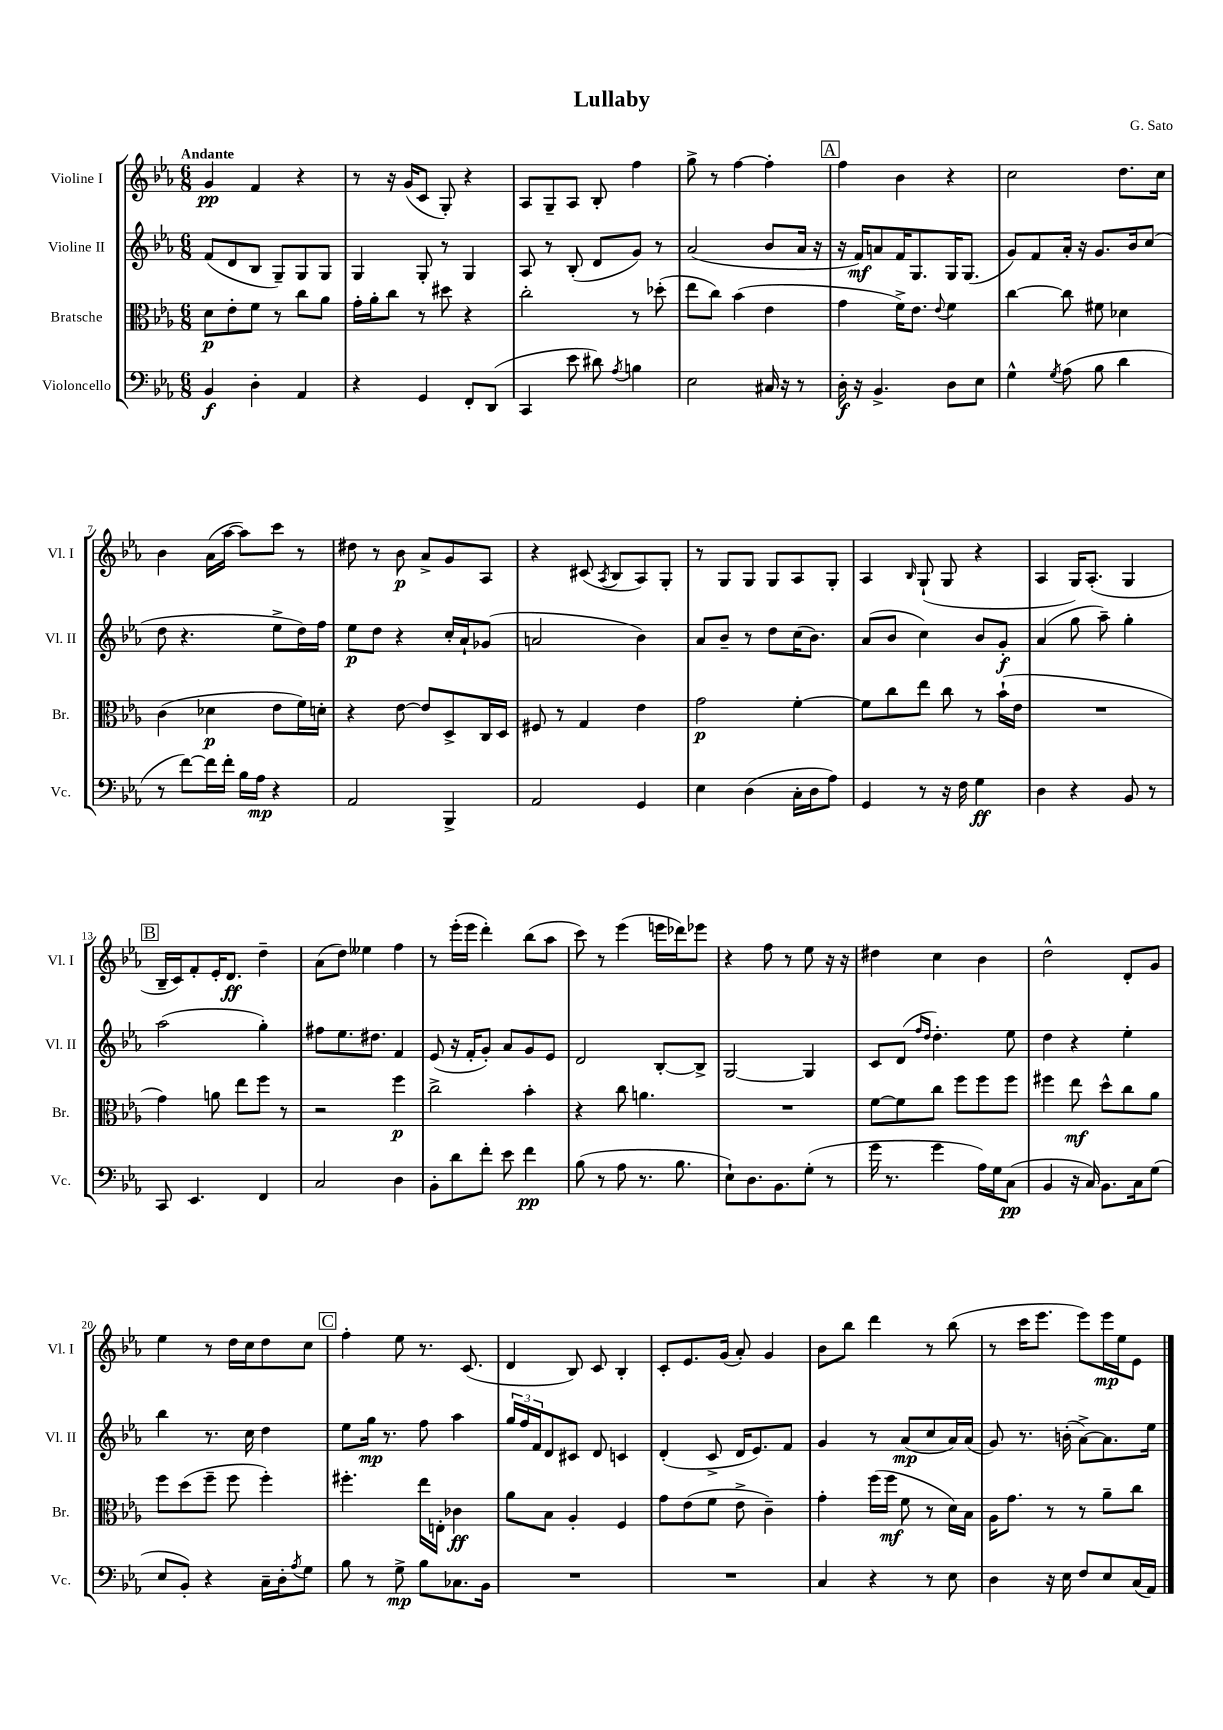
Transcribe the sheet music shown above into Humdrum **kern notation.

**kern	**dynam	**kern	**dynam	**kern	**dynam	**kern	**dynam
*part4	*part4	*part3	*part3	*part2	*part2	*part1	*part1
*staff4	*staff4	*staff3	*staff3	*staff2	*staff2	*staff1	*staff1
*I"Violoncello	*	*I"Bratsche	*	*I"Violine II	*	*I"Violine I	*
*I'Vc.	*	*I'Br.	*	*I'Vl. II	*	*I'Vl. I	*
*clefF4	*	*clefC3	*	*clefG2	*	*clefG2	*
*k[b-e-a-]	*	*k[b-e-a-]	*	*k[b-e-a-]	*	*k[b-e-a-]	*
*M6/8	*	*M6/8	*	*M6/8	*	*M6/8	*
=1	=1	=1	=1	=1	=1	=1	=1
!	!	!	!	!	!	!LO:TX:a:B:t=Andante	!
4BB-/	f	8d\L	p	(8f/L	.	4g/	pp
.	.	8e-'\	.	8d/	.	.	.
4D'\	.	8f\J	.	8B-/J	.	4f/	.
.	.	8r	.	8G~/L)	.	.	.
4AA-/	.	8cc\L	.	8G/	.	4r	.
.	.	8a-\J	.	8G/J	.	.	.
=2	=2	=2	=2	=2	=2	=2	=2
4r	.	16g'\LL	.	4G/	.	8r	.
.	.	16a-'\J	.	.	.	.	.
.	.	8cc\J	.	.	.	16r	.
.	.	.	.	.	.	(16g/KL	.
4GG/	.	8r	.	8G'/	.	8c/J	.
.	.	8dd#X\	.	8r	.	8G'/)	.
8FF'/L	.	4r	.	4G/	.	4r	.
(8DD/J	.	.	.	.	.	.	.
=3	=3	=3	=3	=3	=3	=3	=3
4CC/	.	2cc'\	.	8A-/	.	8A-/L	.
.	.	.	.	8r	.	8G~/	.
8e-\	.	.	.	(8B-'/	.	8A-/J	.
8d#X\)	.	.	.	8d/L	.	8B-'/	.
8qA-/	.	.	.	.	.	.	.
4Bn\	.	8r	.	8g/J)	.	4ff\	.
.	.	(8dd-X'\	.	8r	.	.	.
=4	=4	=4	=4	=4	=4	=4	=4
2E-\	.	8ee-\L	.	(2a-/	.	8gg^\	.
.	.	8cc\J)	.	.	.	8r	.
.	.	(4b-\	.	.	.	[4ff\	.
16C#X/	.	4e-\	.	8b-/L	.	4ff'\]	.
16r	.	.	.	.	.	.	.
8r	.	.	.	16a-/Jk	.	.	.
.	.	.	.	16r	.	.	.
!!LO:REH:place=s1:t=A
=5	=5	=5	=5	=5	=5	=5	=5
16D'\	f	4g\	.	16r	.	4ff\	.
16r	.	.	.	16f/KL)	mf	.	.
4.BB-^/	.	.	.	8an/	.	.	.
.	.	16f^\KL)	.	16f/K	.	4b-\	.
.	.	8.e-\J	.	8.G/	.	.	.
.	.	8qqe-/	.	.	.	.	.
8D\L	.	4f\	.	16G/K	.	4r	.
.	.	.	.	(8.G/J	.	.	.
8E-\J	.	.	.	.	.	.	.
=6	=6	=6	=6	=6	=6	=6	=6
4G^^\	.	[4cc\	.	8g/L)	.	2cc\	.
.	.	.	.	8f/	.	.	.
8qG/	.	.	.	.	.	.	.
(8A-\	.	8cc\]	.	16a-'/Jk	.	.	.
.	.	.	.	16r	.	.	.
8B-\	.	8f#X\	.	8.g/L	.	.	.
4d\	.	4d-X\	.	.	.	8.dd\L	.
.	.	.	.	16b-/k	.	.	.
.	.	.	.	(8cc/J	.	.	.
.	.	.	.	.	.	16cc\Jk	.
!!LO:LB:g=z
=7	=7	=7	=7	=7	=7	=7	=7
8r	.	(4c\	.	8dd\	.	4b-\	.
[8f\L)	.	.	.	4.r	.	.	.
16f\L]	.	4d-X\	p	.	.	(16a-\LL	.
16f'\JJ	.	.	.	.	.	[16aa-\JJ	.
16B-\LL	.	.	.	.	.	8aa-\L])	.
16A-\JJ	mp	.	.	.	.	.	.
4r	.	8e-\L	.	8ee-^\L	.	8ccc\J	.
.	.	16f\L)	.	16dd\L)	.	8r	.
.	.	16dn'\JJ	.	16ff\JJ	.	.	.
=8	=8	=8	=8	=8	=8	=8	=8
2AA-/	.	4r	.	8ee-\L	p	8dd#X\	.
.	.	.	.	8dd\J	.	8r	.
.	.	[8e-\	.	4r	.	8b-\	p
.	.	8e-/L]	.	.	.	8a-^/L	.
4BBB-^/	.	8D^/	.	16cc'/LL	.	8g/	.
.	.	.	.	16a-`/J	.	.	.
.	.	16C/L	.	(8g-X/J	.	8A-/J	.
.	.	16D/JJ	.	.	.	.	.
=9	=9	=9	=9	=9	=9	=9	=9
2AA-/	.	8F#X/	.	2an/	.	4r	.
.	.	8r	.	.	.	.	.
.	.	4G/	.	.	.	(8c#X/	.
.	.	.	.	.	.	8qA-/	.
.	.	.	.	.	.	8B-/L	.
4GG/	.	4e-\	.	4b-\)	.	8A-/)	.
.	.	.	.	.	.	8G'/J	.
=10	=10	=10	=10	=10	=10	=10	=10
4E-\	.	2g\	p	8a-/L	.	8r	.
.	.	.	.	8b-~/J	.	8G/L	.
(4D\	.	.	.	8r	.	8G/J	.
.	.	.	.	8dd\L	.	8G/L	.
16C'\LL	.	[4f'\	.	(16cc\K	.	8A-/	.
16D\J	.	.	.	8.b-\J)	.	.	.
8A-\J)	.	.	.	.	.	8G'/J	.
=11	=11	=11	=11	=11	=11	=11	=11
4GG/	.	8f\L]	.	(8a-/L	.	4A-/	.
.	.	8cc\	.	8b-/J	.	.	.
.	.	.	.	.	.	16qqB-/	.
8r	.	8ee-\J	.	4cc\)	.	(8G`/	.
16r	.	8cc\	.	.	.	8G/	.
16F\	.	.	.	.	.	.	.
4G\	ff	8r	.	8b-/L	.	4r	.
.	.	(16b-`\LL	.	8g'/J	f	.	.
.	.	16e-\JJ	.	.	.	.	.
=12	=12	=12	=12	=12	=12	=12	=12
4D\	.	2.r	.	(4a-/	.	4A-/	.
4r	.	.	.	8gg\	.	16G/KL)	.
.	.	.	.	.	.	(8.A-'/J	.
.	.	.	.	8aa-~\)	.	.	.
8BB-/	.	.	.	4gg'\	.	4G/	.
8r	.	.	.	.	.	.	.
!!LO:LB:g=z
!!LO:REH:place=s1:t=B
=13	=13	=13	=13	=13	=13	=13	=13
8CC/	.	4g\)	.	(2aa-\	.	16B-~/LL	.
.	.	.	.	.	.	16c/J)	.
4.EE-/	.	.	.	.	.	8f'/	.
.	.	8an\	.	.	.	16e-'/K	.
.	.	.	.	.	.	8.d/J	ff
.	.	8ee-\L	.	.	.	.	.
4FF/	.	8ff\J	.	4gg'\)	.	4dd~\	.
.	.	8r	.	.	.	.	.
=14	=14	=14	=14	=14	=14	=14	=14
2C/	.	2r	.	8ff#X\L	.	(8a-\L	.
.	.	.	.	8.ee-\	.	8dd\J)	.
.	.	.	.	.	.	4ee--X\	.
.	.	.	.	8.dd#X\J	.	.	.
4D\	.	4ff\	p	4f/	.	4ff\	.
=15	=15	=15	=15	=15	=15	=15	=15
8BB-'\L	.	2cc^\	.	(8e-/	.	8r	.
8d\	.	.	.	16r	.	(16eee-'\LL	.
.	.	.	.	16f'/KL	.	16eee-\JJ	.
8f'\J	.	.	.	8g'/J)	.	4ddd'\)	.
8e-\	.	.	.	8a-/L	.	.	.
4f\	pp	4b-'\	.	8g/	.	(8bb-\L	.
.	.	.	.	8e-/J	.	8aa-\J	.
=16	=16	=16	=16	=16	=16	=16	=16
(8B-\	.	4r	.	2d/	.	8ccc\)	.
8r	.	.	.	.	.	8r	.
8A-\	.	8cc\	.	.	.	(4eee-\	.
8.r	.	4.an\	.	.	.	.	.
.	.	.	.	[8B-'/L	.	16eeen\LL	.
8.B-\	.	.	.	.	.	16ddd-X\J)	.
.	.	.	.	8B-^/J]	.	8eee-X\J	.
=17	=17	=17	=17	=17	=17	=17	=17
8E-`\L)	.	2.r	.	[2G/	.	4r	.
8.D\	.	.	.	.	.	.	.
.	.	.	.	.	.	8ff\	.
8.BB-\	.	.	.	.	.	.	.
.	.	.	.	.	.	8r	.
(8G'\J	.	.	.	4G/]	.	8ee-\	.
8r	.	.	.	.	.	16r	.
.	.	.	.	.	.	16r	.
=18	=18	=18	=18	=18	=18	=18	=18
16g\	.	[8f\L	.	8c/L	.	4dd#X\	.
8.r	.	.	.	.	.	.	.
.	.	8f\]	.	(8d/J	.	.	.
.	.	.	.	16qqff/LL	.	.	.
.	.	.	.	16qqdd/JJ	.	.	.
4g\	.	8cc\J	.	4.dd'\)	.	4cc\	.
.	.	8ff\L	.	.	.	.	.
16A-\LL)	.	8ff\	.	.	.	4b-\	.
16G\J	.	.	.	.	.	.	.
(8C\J	pp	8ff\J	.	8ee-\	.	.	.
=19	=19	=19	=19	=19	=19	=19	=19
4BB-/	.	4ff#X\	.	4dd\	.	2dd^^\	.
16r	.	8ee-\	mf	4r	.	.	.
16C/)	.	.	.	.	.	.	.
8.BB-\L	.	8dd^^\L	.	.	.	.	.
.	.	8cc\	.	4ee-'\	.	8d'/L	.
16C\k	.	.	.	.	.	.	.
(8G\J	.	8a-\J	.	.	.	8g/J	.
!!LO:LB:g=z
=20	=20	=20	=20	=20	=20	=20	=20
8E-/L	.	8ff\L	.	4bb-\	.	4ee-\	.
8BB-'/J)	.	(8dd\	.	.	.	.	.
4r	.	8ff~\J	.	8.r	.	8r	.
.	.	8ff\	.	.	.	16dd\LL	.
.	.	.	.	16cc\	.	16cc\J	.
16C~\LL	.	4ff'\)	.	4dd\	.	8dd\	.
16D'\J	.	.	.	.	.	.	.
8qA-/	.	.	.	.	.	.	.
8G\J	.	.	.	.	.	8cc\J	.
!!LO:REH:place=s1:t=C
=21	=21	=21	=21	=21	=21	=21	=21
8B-\	.	4.ff#X'\	.	8ee-\L	.	4ff'\	.
8r	.	.	.	16gg\Jk	mp	.	.
.	.	.	.	8.r	.	.	.
8G^\	mp	.	.	.	.	8ee-\	.
8B-\L	.	16ee-\LL	.	8ff\	.	8.r	.
.	.	16En'\JJ	.	.	.	.	.
8.C-X\	.	4c-X\	ff	4aa-\	.	.	.
.	.	.	.	.	.	(8.c/	.
16BB-\Jk	.	.	.	.	.	.	.
=22	=22	=22	=22	=22	=22	=22	=22
2.r	.	8a-\L	.	24gg/LL	.	4d/	.
.	.	.	.	24ff/	.	.	.
.	.	.	.	24f/J	.	.	.
.	.	8B-\J	.	8d/	.	.	.
.	.	4A-'/	.	8c#X/J	.	8B-/)	.
.	.	.	.	8d/	.	8c/	.
.	.	4F/	.	4cn/	.	4B-'/	.
=23	=23	=23	=23	=23	=23	=23	=23
2.r	.	8g\L	.	(4d'/	.	8c'/L	.
.	.	(8e-\	.	.	.	8.e-/	.
.	.	8f\J	.	8c^/	.	.	.
.	.	.	.	.	.	(16g/Jk	.
.	.	8e-^\	.	16d/KL	.	8a-'/)	.
.	.	.	.	8.e-/)	.	.	.
.	.	4c~\)	.	.	.	4g/	.
.	.	.	.	8f/J	.	.	.
=24	=24	=24	=24	=24	=24	=24	=24
4C/	.	4g'\	.	4g/	.	8b-\L	.
.	.	.	.	.	.	8bb-\J	.
4r	.	(16ff\LL	.	8r	.	4ddd\	.
.	.	16ff\JJ	mf	.	.	.	.
.	.	8f\	.	(8a-/L	mp	.	.
8r	.	8r	.	8cc/	.	8r	.
8E-\	.	16d\LL)	.	16a-/L)	.	(8bb-\	.
.	.	16B-\JJ	.	(16a-/JJ	.	.	.
=25	=25	=25	=25	=25	=25	=25	=25
4D\	.	16A-\KL	.	8g/)	.	8r	.
.	.	8.g\J	.	.	.	.	.
.	.	.	.	8.r	.	16ccc\KL	.
.	.	.	.	.	.	8.eee-\J	.
16r	.	8r	.	.	.	.	.
16E-\	.	.	.	(16bn'\	.	.	.
8F/L	.	8r	.	[8a-^\L)	.	8eee-\L)	.
8E-/	.	8a-~\L	.	8.a-\]	.	16eee-\L	mp
.	.	.	.	.	.	16ee-\J	.
(16C/L	.	8cc\J	.	.	.	8e-\J	.
16AA-/JJ)	.	.	.	16ee-\Jk	.	.	.
==	==	==	==	==	==	==	==
*-	*-	*-	*-	*-	*-	*-	*-
